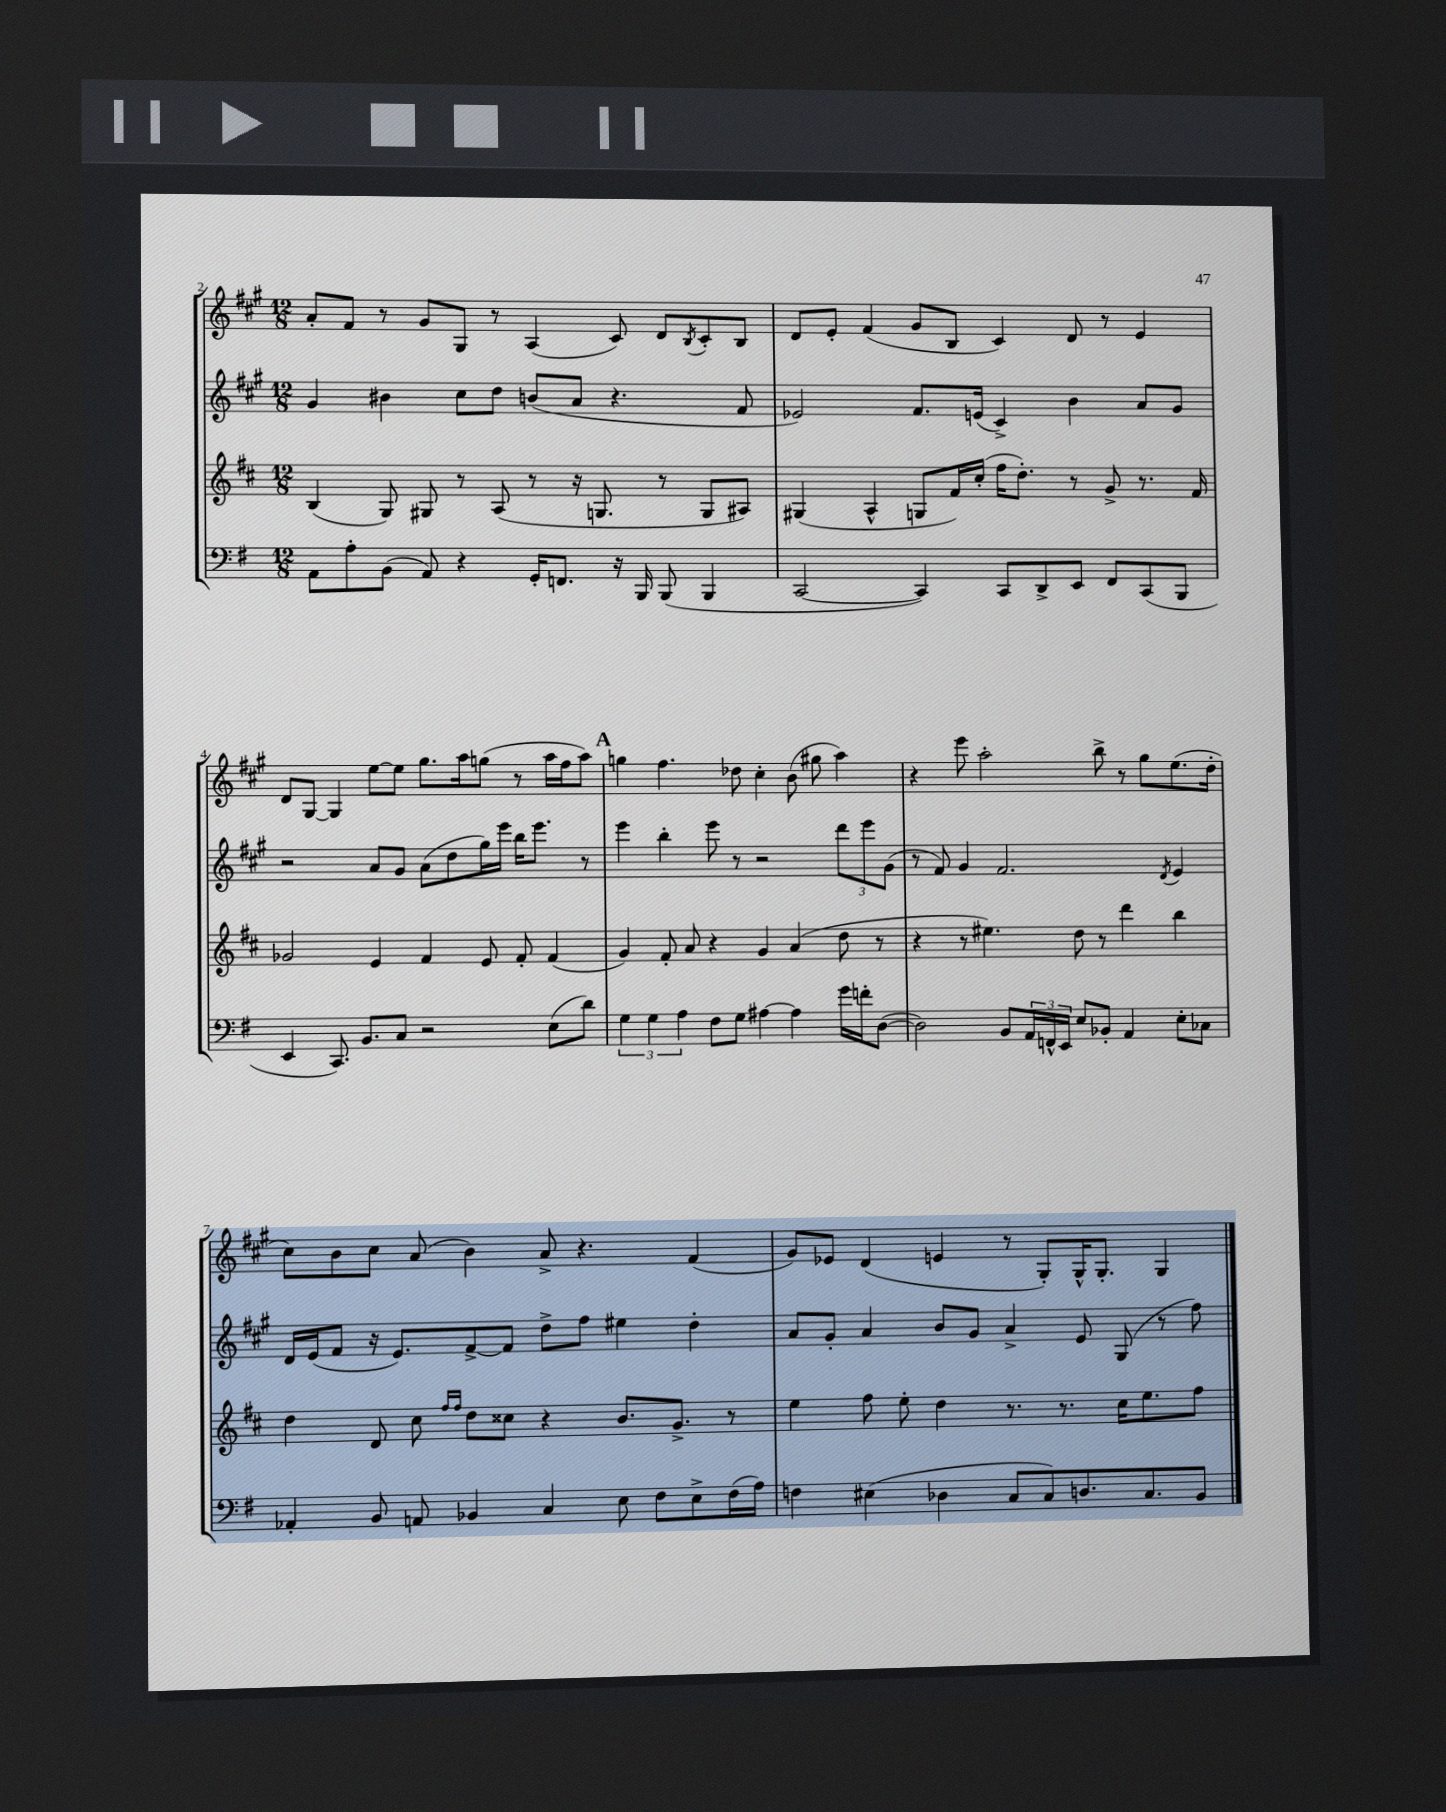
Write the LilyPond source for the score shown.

<<
\new StaffGroup <<
\new Staff = "s0" {
    \clef treble \key a \major \numericTimeSignature \time 12/8
    a'8-. fis'8 r8 gis'8 gis8 r8 a4( cis'8) d'8 \acciaccatura { b8 } cis'8-. b8 |
    d'8 e'8-. fis'4( gis'8 b8 cis'4) d'8 r8 e'4 |
    d'8 gis8~ gis4 e''8~ e''8 gis''8. a''16 g''8( r8 a''16 fis''16 a''8) |
    \mark \markup { \bold "A" } g''4 fis''4. des''8 cis''4-. b'8( gis''8 a''4) |
    r4 e'''8 a''2-. b''8-> r8 gis''8 e''8.( d''16-. |
    cis''8) b'8 cis''8 a'8( b'4) a'8-> r4. fis'4( |
    gis'8) ees'8 d'4( e'4 r8 gis8-.) gis16-^ gis8.-. gis4 \bar "|." |
}
\new Staff = "s1" {
    \clef treble \key a \major \numericTimeSignature \time 12/8
    gis'4 bis'4 cis''8 d''8 b'8( a'8 r4. fis'8 |
    ees'2) fis'8. e'16( cis'4->) b'4 a'8 gis'8 |
    r2 a'8 gis'8 a'8( d''8 gis''16) e'''16 b''16 e'''8. r8 |
    \mark \markup { \bold "A" } e'''4 b''4-. e'''8 r8 r2 \tuplet 3/2 { d'''8 e'''8 gis'8( } |
    r8 fis'8) gis'4 fis'2. \acciaccatura { d'8 } e'4 |
    d'16 e'16( fis'8 r16 e'8.) fis'8~-> fis'8 d''8-> fis''8 eis''4 d''4-. |
    a'8 gis'8-. a'4 b'8 gis'8 a'4-> e'8 gis8( r8 fis''8) \bar "|." |
}
\new Staff = "s2" {
    \clef treble \key d \major \numericTimeSignature \time 12/8
    b4( g8) gis8 r8 a8( r8 r16 g8. r8 g8 ais8) |
    gis4( a4-^ g8 fis'16) cis''16-.( fis''16 d''8.-.) r8 g'8-> r8. fis'16 |
    ges'2 e'4 fis'4 e'8 fis'8-. fis'4( |
    \mark \markup { \bold "A" } g'4) fis'8-. a'8 r4 g'4 a'4( d''8 r8 |
    r4 r8 eis''4.) d''8 r8 d'''4 b''4 |
    d''4 d'8 cis''8 \grace { fis''16 fis''16 } d''8 cisis''8 r4 b'8. g'8.-> r8 |
    e''4 fis''8 e''8-. d''4 r8. r8. cis''16 e''8. fis''8 \bar "|." |
}
\new Staff = "s3" {
    \clef bass \key g \major \numericTimeSignature \time 12/8
    a,8 a8-. b,8( a,8) r4 g,16-. f,8. r16 b,,16 b,,8( b,,4 |
    c,2~ c,4) c,8 d,8-> e,8 fis,8 c,8( b,,8 |
    e,4 c,8.) b,8. c8 r2 e8( d'8) |
    \mark \markup { \bold "A" } \tuplet 3/2 { g4 g4 a4 } fis8 g8 ais4~ ais4 g'16 f'16-. d8~( |
    d2) b,8 \tuplet 3/2 { a,16 f,16-^ e,16 } e8 bes,8-. a,4 e8-. ces8 |
    aes,4-. b,8 a,8 bes,4 c4 e8 fis8 e8-> fis16( a16) |
    f4 eis4( des4 c8 c8) d8. c8. b,8 \bar "|." |
}
>>
>>
\layout { \context { \Score currentBarNumber = #2 } }
